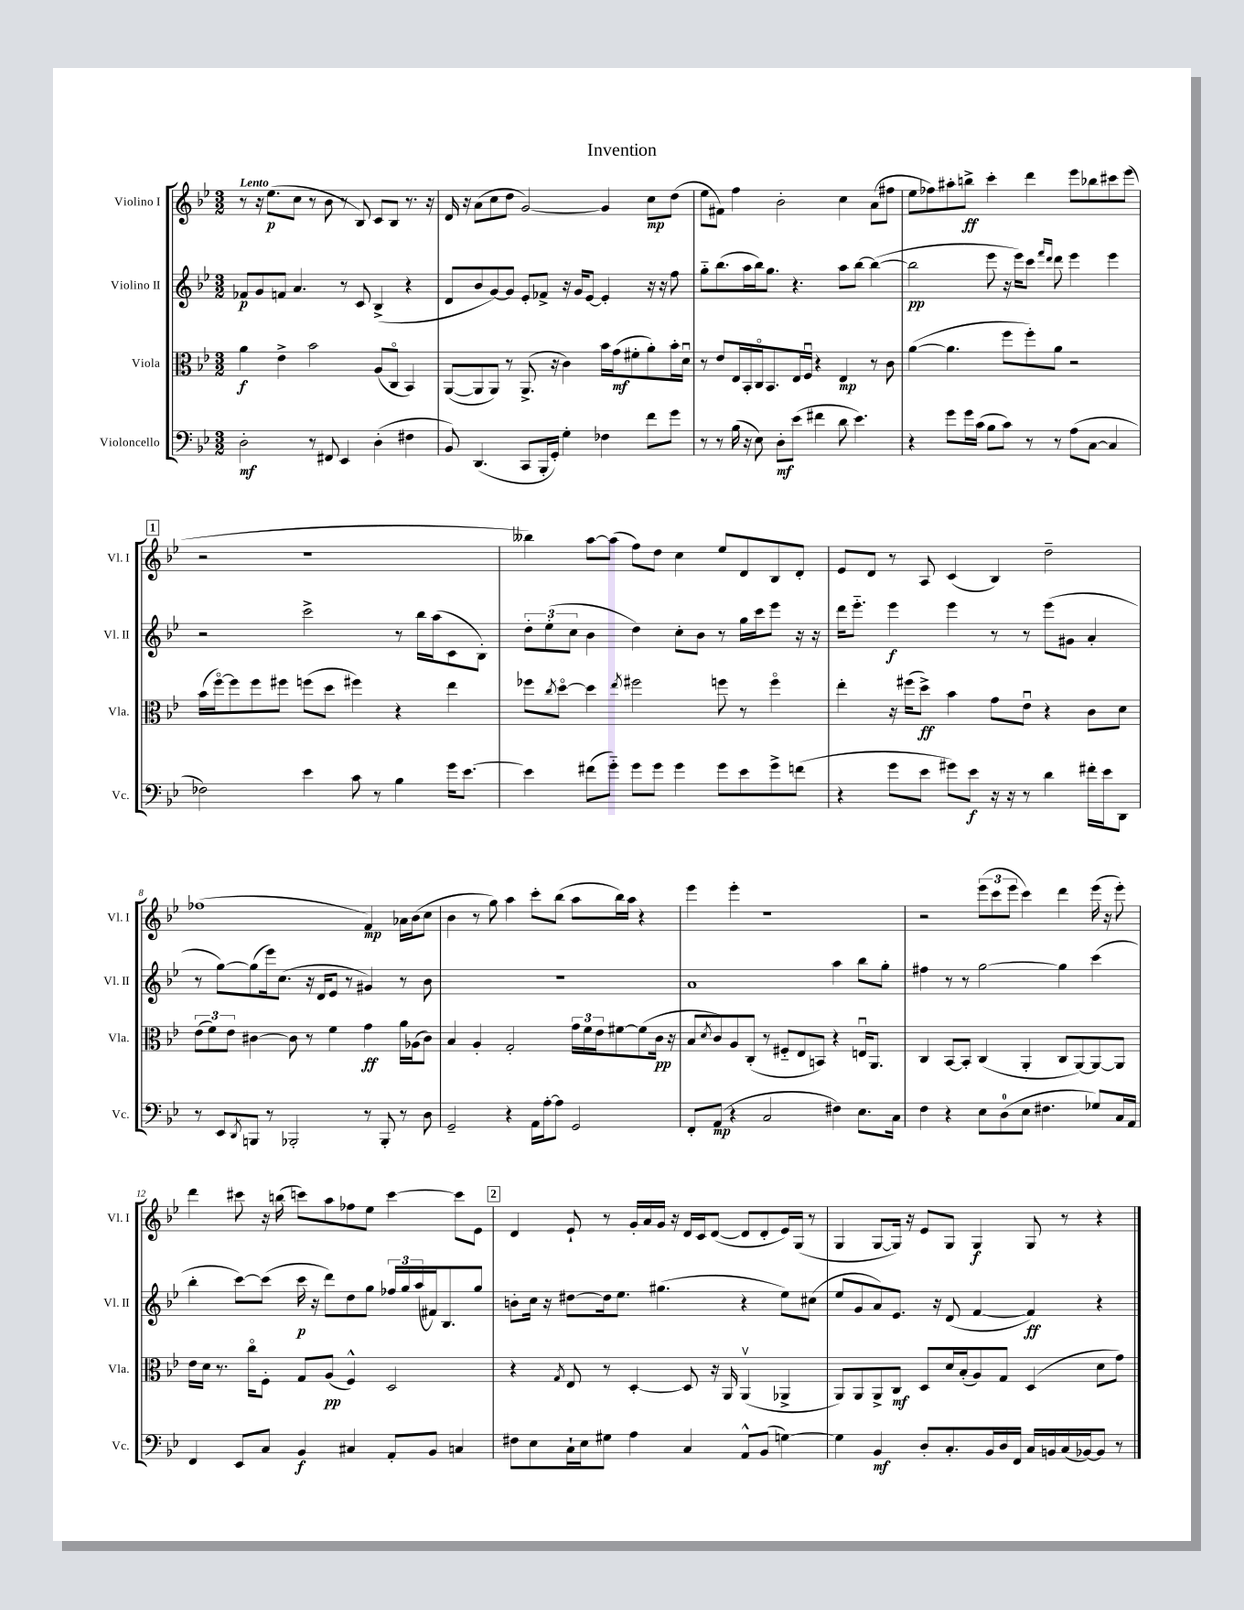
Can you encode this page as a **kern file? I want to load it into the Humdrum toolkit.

**kern	**dynam	**kern	**dynam	**kern	**dynam	**kern	**dynam
*part4	*part4	*part3	*part3	*part2	*part2	*part1	*part1
*staff4	*staff4	*staff3	*staff3	*staff2	*staff2	*staff1	*staff1
*I"Violoncello	*	*I"Viola	*	*I"Violino II	*	*I"Violino I	*
*I'Vc.	*	*I'Vla.	*	*I'Vl. II	*	*I'Vl. I	*
*clefF4	*	*clefC3	*	*clefG2	*	*clefG2	*
*k[b-e-]	*	*k[b-e-]	*	*k[b-e-]	*	*k[b-e-]	*
*M3/2	*	*M3/2	*	*M3/2	*	*M3/2	*
=1	=1	=1	=1	=1	=1	=1	=1
!	!	!	!	!	!	!LO:TX:a:B:t=Lento	!
2D'\	mf	4a\	f	8f-X/L	p	8r	.
.	.	.	.	8g/	.	16r	.
.	.	.	.	.	.	(8.ee-\L	p
.	.	4e-^\	.	8fn/J	.	.	.
.	.	.	.	4.a/	.	8cc\J	.
8r	.	2b-\	.	.	.	8r	.
8FF#X/	.	.	.	.	.	8b-\	.
4EE-/	.	.	.	8r	.	8r	.
.	.	.	.	8c/	.	8B-/)	.
(4D'\	.	(8A/L	.	(4B-^/	.	8c/L	.
.	.	8C/J	.	.	.	8B-/J	.
4F#X\	.	4BB-/)	.	4r	.	8.r	.
.	.	.	.	.	.	16r	.
=2	=2	=2	=2	=2	=2	=2	=2
8BB-/)	.	([8AA/L	.	8d/L	.	16d/	.
.	.	.	.	.	.	16r	.
(4.DD/	.	8AA/]	.	8b-/	.	(8a\L	.
.	.	8AA/J)	.	[8g/)	.	8cc\	.
.	.	8r	.	8g/J]	.	8dd\J	.
8CC/L	.	(8.AA^/	.	8e-'/L	.	[2g/)	.
16BBB-'/L	.	.	.	8f-X^/J	.	.	.
16GG'/JJ)	.	16r	.	.	.	.	.
4G'\	.	4c\)	.	16r	.	.	.
.	.	.	.	16g/KL	.	.	.
.	.	.	.	[8e-/J	.	.	.
4F-X\	.	16b-\LL	.	4e-'/]	.	4g/]	.
.	.	(16g\J	mf	.	.	.	.
.	.	8f#X'\	.	.	.	.	.
8f\L	.	8a'\)	.	16r	.	8cc\L	mp
.	.	.	.	16r	.	.	.
8g\J	.	16b-'\L	.	8ff\	.	(8dd\J	.
.	.	16du\JJ	.	.	.	.	.
=3	=3	=3	=3	=3	=3	=3	=3
8r	.	8r	.	8gg\L	.	8ee-\L	.
8r	.	8e-/L	.	(8.bb-\	.	8f#X\J)	.
(16B-\	.	16E-/L	.	.	.	4ff\	.
16r	.	16BB-'/	.	16aa\L	.	.	.
8E-\)	.	16C/J	.	16bb-\J)	.	.	.
.	.	8.BB-/	.	8.gg\J	.	.	.
8D'\L	mf	.	.	.	.	2b-'\	.
(8e-\J	.	16E-/L	.	4.r	.	.	.
.	.	16Fu/JJ	.	.	.	.	.
4f#X\	.	4r	.	.	.	.	.
8d\	.	4E-/	mp	8aa\L	.	4cc\	.
4.e-\)	.	.	.	[8bb-\J	.	.	.
.	.	8r	.	(4bb-\_	.	(8a\L	.
.	.	8c\	.	.	.	8ff#X\J	.
=4	=4	=4	=4	=4	=4	=4	=4
4r	.	([4a\	.	2bb-\]	pp	8ee-\L	.
.	.	.	.	.	.	8ff-X\)	.
8g\L	.	4.a\]	.	.	.	8aa#X'\	.
16g\L	.	.	.	.	.	8bbn^\J	ff
(16c\JJ	.	.	.	.	.	.	.
8B-\L	.	.	.	8eee-\	.	4ccc'\	.
8c\J)	.	8ff\L	.	16r	.	.	.
.	.	.	.	16eee-\KL)	.	.	.
8r	.	8ff'\)	.	8ccc\J	.	4ddd\	.
.	.	.	.	16qqfff/LL	.	.	.
.	.	.	.	16qqddd/JJ	.	.	.
8r	.	8a\J	.	8ddd\	.	.	.
(8A\L	.	2r	.	4eee-\	.	8eee-\L	.
[8C\J	.	.	.	.	.	8bb-X\	.
4C/]	.	.	.	4eee-\	.	8ccc#X\	.
.	.	.	.	.	.	(8eee-\J	.
!!LO:LB:g=z
!!LO:REH:place=s1:t=1
=5	=5	=5	=5	=5	=5	=5	=5
2F-X\)	.	(16b-\LL	.	2r	.	2r	.
.	.	[16ff\J)	.	.	.	.	.
.	.	8ff\]	.	.	.	.	.
.	.	8ff\	.	.	.	.	.
.	.	8ff#X\J	.	.	.	.	.
4e-\	.	(8ffn\L	.	2ccc^\	.	1r	.
.	.	8dd\J	.	.	.	.	.
8c\	.	4ff#X\)	.	.	.	.	.
8r	.	.	.	.	.	.	.
4B-\	.	4r	.	8r	.	.	.
.	.	.	.	16bb-\LL	.	.	.
.	.	.	.	(16aa\J	.	.	.
16g\KL	.	4ee-\	.	8c\	.	.	.
[8.e-\J	.	.	.	.	.	.	.
.	.	.	.	8B-'\J)	.	.	.
=6	=6	=6	=6	=6	=6	=6	=6
4e-\]	.	8ff-X\L	.	12dd'\L	.	4bb--X\)	.
.	.	.	.	(12ee-'\	.	.	.
.	.	8qcc/	.	.	.	.	.
.	.	[8dd\J	.	.	.	.	.
.	.	.	.	12cc\J	.	.	.
(8f#X\L	.	4dd\]	.	4b-\	.	[8aa\L	.
8g\J)	.	.	.	.	.	(8aa\J]	.
.	.	8qee-/	.	.	.	.	.
8g\L	.	2ff#X\	.	4dd\)	.	8ff\L)	.
8g\J	.	.	.	.	.	8dd\J	.
4g\	.	.	.	8cc'\L	.	4cc\	.
.	.	.	.	8b-\J	.	.	.
8g\L	.	8ffn\	.	8r	.	8ee-/L	.
8e-\	.	8r	.	16gg\LL	.	8d/	.
.	.	.	.	16ccc\J	.	.	.
8g^\	.	4ff\	.	8eee-\J	.	8B-/	.
(8fn\J	.	.	.	16r	.	8d'/J	.
.	.	.	.	16r	.	.	.
=7	=7	=7	=7	=7	=7	=7	=7
4r	.	4ee-'\	.	16ddd\KL	.	8e-/L	.
.	.	.	.	8.eee-\J	.	.	.
.	.	.	.	.	.	8d/J	.
8g\L	.	16r	.	4eee-\	f	8r	.
.	.	(16ff#X\KL	.	.	.	.	.
8e-\J	.	8dd^\J)	ff	.	.	8A/	.
8g#X\L)	.	4b-\	.	4eee-\	.	(4c/	.
8e-\J	f	.	.	.	.	.	.
16r	.	8g\L	.	8r	.	4B-/)	.
16r	.	.	.	.	.	.	.
8r	.	8e-u\J	.	8r	.	.	.
4d\	.	4r	.	(8eee-\L	.	2dd~\	.
.	.	.	.	8g#X\J	.	.	.
16f#X'\LL	.	8c\L	.	4a'/	.	.	.
16e-\J	.	.	.	.	.	.	.
8DD\J	.	8d\J	.	.	.	.	.
!!LO:LB:g=z
=8	=8	=8	=8	=8	=8	=8	=8
8r	.	(12e-\L	.	8r	.	(1ff-X	.
.	.	12f\)	.	.	.	.	.
8EE-/L	.	.	.	[8gg\L)	.	.	.
.	.	12e-\J	.	.	.	.	.
8qDD/	.	.	.	.	.	.	.
8BBBn/J	.	[4c#X\	.	(8gg\]	.	.	.
8r	.	.	.	16eee-\k)	.	.	.
.	.	.	.	(8.cc\J	.	.	.
2BBB-X'/	.	8c#\]	.	.	.	.	.
.	.	8r	.	16r	.	.	.
.	.	.	.	16d/KL	.	.	.
.	.	4f\	.	8e-/J	.	.	.
.	.	.	.	8r	.	.	.
8r	.	4g\	ff	4g#X/)	.	4f/)	mp
8BBB-'/	.	.	.	.	.	.	.
8r	.	16a\LL	.	8r	.	16a-X\LL	.
.	.	(16A-X\J	.	.	.	(16b-\J	.
8D\	.	8c#\J)	.	8b-\	.	8cc\J	.
=9	=9	=9	=9	=9	=9	=9	=9
2GG~/	.	4B-/	.	1.r	.	4b-\	.
.	.	4A'/	.	.	.	8r	.
.	.	.	.	.	.	8gg\)	.
4r	.	2G'/	.	.	.	4aa\	.
16AA\LL	.	.	.	.	.	8ccc'\L	.
[16A'\J	.	.	.	.	.	.	.
8A\J]	.	.	.	.	.	(8bb-\J	.
2GG/	.	24g\LL	.	.	.	8aa\L	.
.	.	24f\	.	.	.	.	.
.	.	24e-\J	.	.	.	.	.
.	.	[8f#X\	.	.	.	16bb-\L)	.
.	.	.	.	.	.	16aa\JJ	.
.	.	(8f#\]	.	.	.	4r	.
.	.	16c\Jk	pp	.	.	.	.
.	.	16r	.	.	.	.	.
=10	=10	=10	=10	=10	=10	=10	=10
8FF'/L	.	8B-/L	.	1a	.	4eee-\	.
.	.	8qd/	.	.	.	.	.
(8AA/J	mp	8c/)	.	.	.	.	.
4r	.	8A/	.	.	.	4eee-'\	.
.	.	(8C'/J	.	.	.	.	.
2C/	.	8r	.	.	.	1r	.
.	.	8F#X/L	.	.	.	.	.
.	.	8E-/	.	.	.	.	.
.	.	8BBn/J)	.	.	.	.	.
4F#X\)	.	4r	.	4aa\	.	.	.
8.E-\L	.	16Enu/KL	.	8bb-\L	.	.	.
.	.	8.AA/J	.	.	.	.	.
.	.	.	.	8gg'\J	.	.	.
16C\Jk	.	.	.	.	.	.	.
=11	=11	=11	=11	=11	=11	=11	=11
4F\	.	4C/	.	4ff#X\	.	2r	.
4r	.	[8BB-/L	.	8r	.	.	.
.	.	8BB-'/J]	.	8r	.	.	.
8E-\L	.	(4C/	.	[2gg\	.	(12eee-\L	.
.	.	.	.	.	.	12ccc\	.
(8D\	.	.	.	.	.	.	.
.	.	.	.	.	.	12eee-\J	.
8E-\J	.	4AA'/	.	.	.	4ccc\)	.
4.F#X\	.	.	.	.	.	.	.
.	.	8C/L	.	4gg\]	.	4ddd\	.
.	.	[8AA/)	.	.	.	.	.
8G-X/L)	.	8AA/_	.	(4ccc\	.	(16eee-\	.
.	.	.	.	.	.	16r	.
16C/L	.	8AA/J]	.	.	.	8eee-'\)	.
16AA/JJ	.	.	.	.	.	.	.
!!LO:LB:g=z
=12	=12	=12	=12	=12	=12	=12	=12
4FF/	.	16e-\LL	.	4bb-'\	.	4ddd\	.
.	.	16d\JJ	.	.	.	.	.
.	.	8.r	.	.	.	.	.
8EE-/L	.	.	.	[8ccc\L)	.	8ccc#X\	.
.	.	16cc\KL	.	.	.	.	.
8C/J	.	8F'\J	.	(8ccc\J]	.	16r	.
.	.	.	.	.	.	(16bbn\	.
4BB-/	f	8G/L	.	16ccc\	p	8cccn\L)	.
.	.	.	.	16r	.	.	.
.	.	(8A/J	pp	8ddd\L)	.	8aa\	.
4C#X/	.	4F^^/)	.	8dd\	.	8ff-X\	.
.	.	.	.	8gg\J	.	8ee-\J	.
8AA'/L	.	2D/	.	24ff-X/LL	.	[4ccc\	.
.	.	.	.	24gg/	.	.	.
.	.	.	.	(24aa/	.	.	.
8BB-/J	.	.	.	16f#X/J)	.	.	.
.	.	.	.	8.B-/	.	.	.
4Cn/	.	.	.	.	.	8ccc\L]	.
.	.	.	.	8gg/J	.	8e-\J	.
!!LO:REH:place=s1:t=2
=13	=13	=13	=13	=13	=13	=13	=13
8F#X\L	.	4r	.	8bn'\L	.	4d/	.
8E-\	.	.	.	16cc\Jk	.	.	.
.	.	.	.	16r	.	.	.
.	.	8qG/	.	.	.	.	.
16C`\L	.	8E-/	.	[8dd#X\L	.	8e-`/	.
16E-\J	.	.	.	.	.	.	.
8G#X\J	.	8r	.	16dd#\k]	.	8r	.
.	.	.	.	8.ee-\J	.	.	.
4A\	.	[4D'/	.	.	.	16g'/LL	.
.	.	.	.	.	.	16a/	.
.	.	.	.	(4.gg#X\	.	16g/JJ	.
.	.	.	.	.	.	16r	.
4C/	.	8D/]	.	.	.	16d/LL	.
.	.	.	.	.	.	16c/J	.
.	.	16r	.	.	.	([8d/J	.
.	.	16AA/	.	.	.	.	.
8AA^^/L	.	(4AAv/	.	4r	.	8d/L]	.
(8BB-/J	.	.	.	.	.	8d'/	.
[4Gn\)	.	4AA-X^/	.	8ee-\L)	.	16e-/L)	.
.	.	.	.	.	.	(16G/JJ	.
.	.	.	.	(8cc#X\J	.	8r	.
=14	=14	=14	=14	=14	=14	=14	=14
4G\]	.	8AA/L)	.	8ee-/L	.	4G/	.
.	.	8AA/	.	8g/	.	.	.
4BB-/	mf	8AA^/	.	8a/)	.	[8G/L	.
.	.	8C/J	mf	8.e-/J	.	16G/Jk])	.
.	.	.	.	.	.	16r	.
8D'/L	.	8D/L	.	.	.	8e-/L	.
.	.	.	.	16r	.	.	.
8.C'/	.	16d/L	.	(8d/	.	8G/J	.
.	.	(16B-'/J	.	.	.	.	.
.	.	8A/)	.	[4f/	.	4G/	f
16BB-/L	.	.	.	.	.	.	.
16D/	.	8G/J	.	.	.	.	.
16FF/JJ	.	.	.	.	.	.	.
16C/LL	.	(4D/	.	4f/])	ff	8G/	.
16BBn/	.	.	.	.	.	.	.
(16C/	.	.	.	.	.	8r	.
[16BB-X/J)	.	.	.	.	.	.	.
8BB-/J]	.	8d\L	.	4r	.	4r	.
8r	.	8g\J)	.	.	.	.	.
==	==	==	==	==	==	==	==
*-	*-	*-	*-	*-	*-	*-	*-
